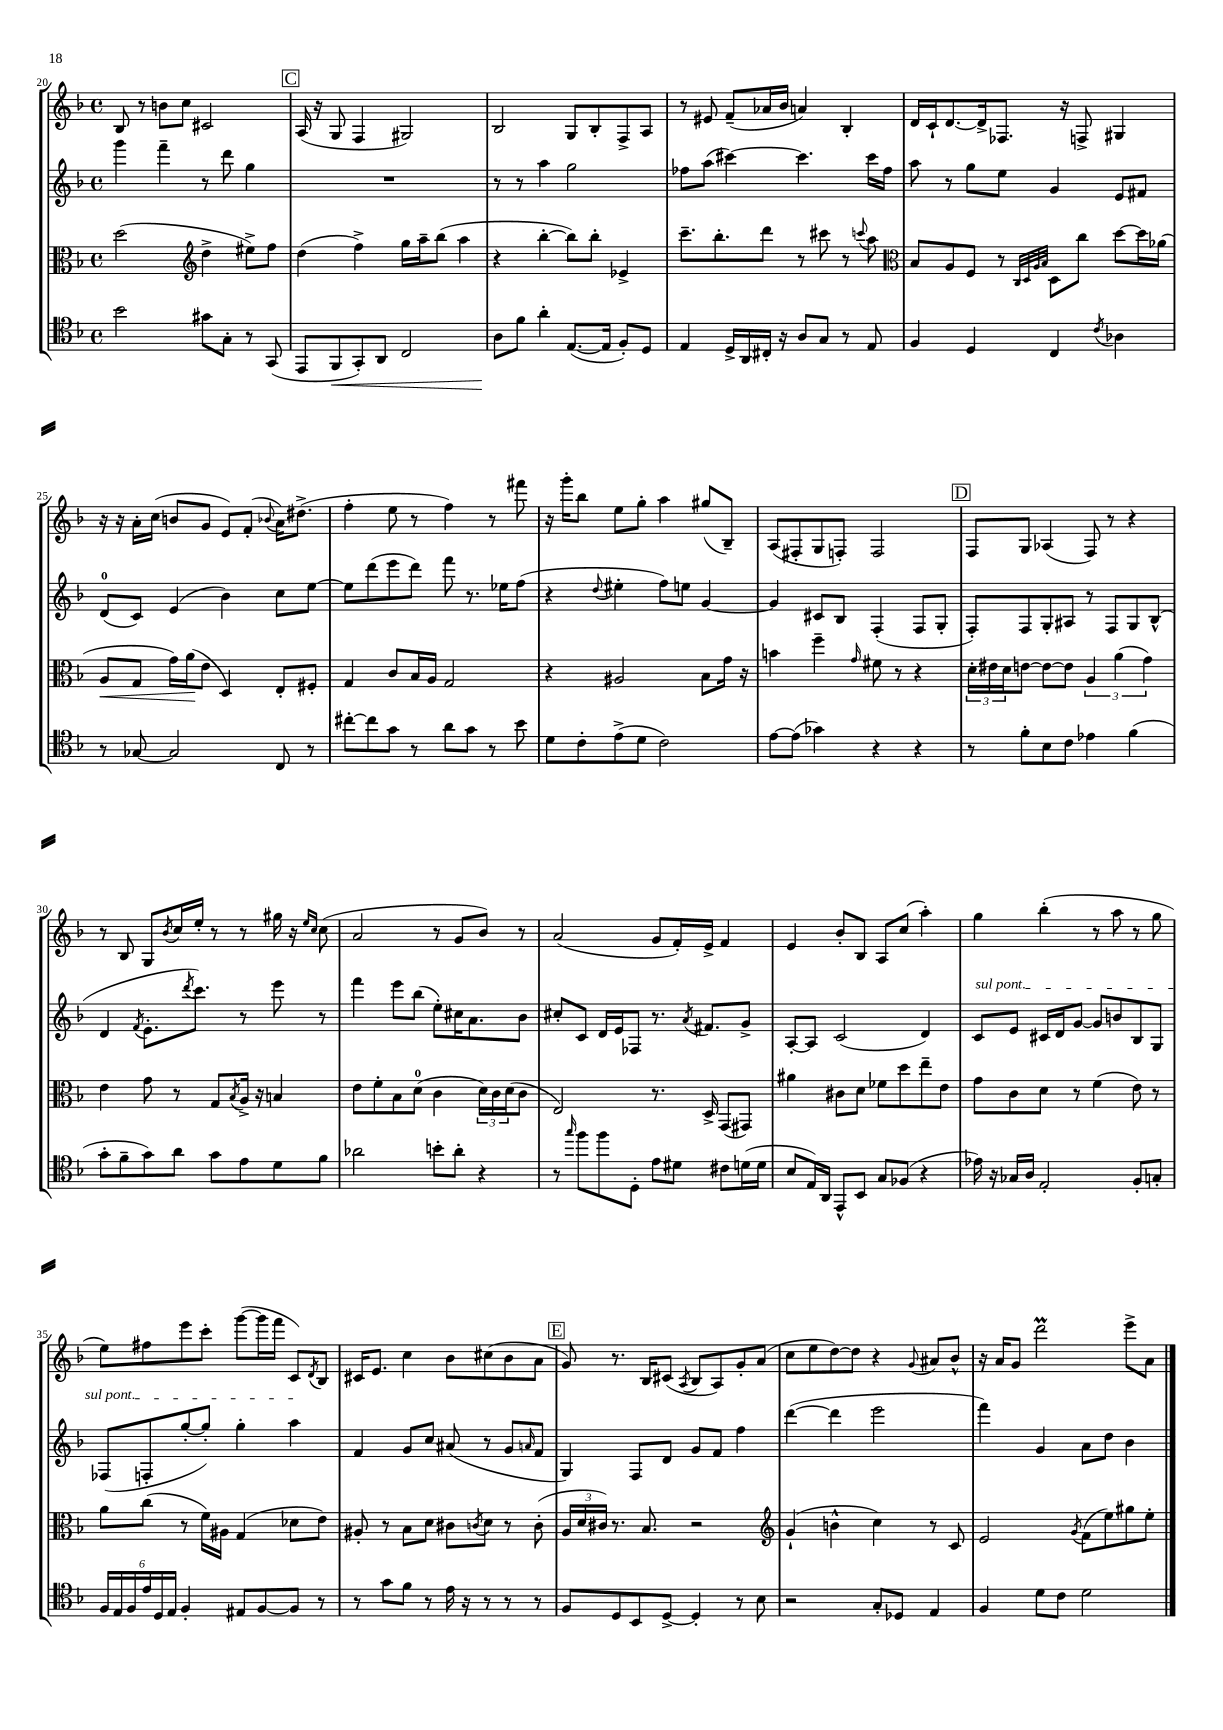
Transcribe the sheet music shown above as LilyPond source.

<<
\new StaffGroup <<
\new Staff = "s0" {
    \clef treble \key f \major \defaultTimeSignature \time 4/4
    bes8 r8 b'8 c''8 cis'2 |
    \mark \markup { \box "C" } a16( r16 g8 f4 gis2) |
    bes2 g8 bes8-. f8-> a8 |
    r8 eis'8 f'8--( aes'16 bes'16 a'4) bes4-. |
    d'16 c'16-! d'8.~ d'16-> fes8. r16 f8-> gis4 |
    r16 r16 a'16-. c''16( b'8 g'8 e'8) f'8-.( \appoggiatura { bes'8 } a'16) dis''8.->( |
    f''4-. e''8 r8 f''4) r8 fis'''8 |
    r16 g'''16-. bes''8 e''8 g''8-. a''4 gis''8( bes8--) |
    a8( fis8-. g8 f8-.) f2 |
    \mark \markup { \box "D" } f8 g8 aes4( f8) r8 r4 |
    r8 bes8 g8 \acciaccatura { bes'8 } c''16 e''16-. r8 r8 gis''16 r16 \grace { e''16 c''16 } c''8( |
    a'2 r8 g'8 bes'8) r8 |
    a'2( g'8 f'16-.) e'16-> f'4 |
    e'4 bes'8-. bes8 a8 c''8( a''4-.) |
    g''4 bes''4-.( r8 a''8 r8 g''8 |
    e''8) fis''8 e'''8 c'''8-. g'''8~( g'''16 f'''16 c'8) \acciaccatura { d'8 } bes8 |
    cis'16 e'8. c''4 bes'8 cis''8( bes'8 a'8 |
    \mark \markup { \box "E" } g'8) r8. bes16 cis'8( \acciaccatura { a8 } bes8 a8) g'8-. a'8( |
    c''8 e''8 d''8~) d''8 r4 \appoggiatura { g'8 } ais'8 bes'8-^ |
    r16 a'16 g'8 d'''2\prall e'''8-> a'8 \bar "|." |
}
\new Staff = "s1" {
    \clef treble \key f \major \defaultTimeSignature \time 4/4
    g'''4 f'''4-- r8 d'''8 g''4 |
    \mark \markup { \box "C" } R1 |
    r8 r8 a''4 g''2 |
    fes''8 a''8( cis'''4~) cis'''4. cis'''16 fes''16 |
    a''8 r8 g''8 e''8 g'4 e'8 fis'8 |
    d'8-0( c'8) e'4( bes'4) c''8 e''8~ |
    e''8 d'''8( e'''8 d'''8) f'''8 r8. ees''16 f''8( |
    r4 \appoggiatura { d''8 } eis''4-. f''8) e''8 g'4~ |
    g'4 cis'8 bes8 f4-.( f8 g8-. |
    \mark \markup { \box "D" } f8-.) f8 g8-. ais8 r8 f8 g8 bes8-^( |
    d'4 \acciaccatura { f'8 } e'8.-. \acciaccatura { d'''8 } c'''8.) r8 e'''8 r8 |
    f'''4 e'''8 bes''8( e''8-.) cis''16 a'8. bes'8 |
    cis''8-. c'8 d'16 e'16 fes8 r8. \acciaccatura { a'8 } fis'8. g'8-> |
    a8~-. a8 c'2( d'4) |
    \once \override TextSpanner.bound-details.left.text = \markup { \italic "sul pont." } c'8\startTextSpan e'8 cis'16 d'16 g'8~ g'8 b'8 bes8 g8 |
    fes8( f8-. g''8~-. g''8-.) g''4-. a''4\stopTextSpan |
    f'4 g'8 c''8 ais'8( r8 g'8 \grace { a'16 } f'8 |
    \mark \markup { \box "E" } g4) f8 d'8 g'8 f'8 f''4 |
    d'''4~( d'''4 e'''2 |
    f'''4) g'4 a'8 d''8 bes'4 \bar "|." |
}
\new Staff = "s2" {
    \clef alto \key f \major \defaultTimeSignature \time 4/4
    d''2( \clef treble d''4-> eis''8->) f''8 |
    \mark \markup { \box "C" } d''4( f''4->) g''16 a''16-- bes''8( a''4 |
    r4 bes''4~-. bes''8) bes''8-. ees'4-> |
    c'''8.-- bes''8.-. d'''8 r8 cis'''8 r8 \appoggiatura { c'''8 } a''8 |
    \clef alto bes8 a8 f8 r8 \grace { c32 d32 a32 bes32 } d8 c''8 d''8~ d''16 aes'16( |
    a8\< g8 g'16) a'16\!( e'8 d4) e8-. fis8-. |
    g4 c'8 bes16 a16 g2 |
    r4 ais2 bes8 g'16 r16 |
    b'4 f''4-- \grace { g'16 } fis'8 r8 r4 |
    \mark \markup { \box "D" } \tuplet 3/2 { d'16-. eis'16 d'16 } e'8~ e'8~ e'8 \tuplet 3/2 { a4 a'4( g'4) } |
    e'4 g'8 r8 g8 \acciaccatura { bes8 } a16-> r16 b4 |
    e'8 f'8-. bes8 d'8-0( c'4 \tuplet 3/2 { d'16) c'16 d'16( } c'8 |
    e2) r8. d16-> g,8( gis,8) |
    ais'4 cis'8 d'8 fes'8 d''8 e''8-- e'8 |
    g'8 c'8 d'8 r8 f'4( e'8) r8 |
    a'8 c''8( r8 f'16) ais16 g4( des'8 e'8) |
    ais8-. r8 bes8 d'8 cis'8 \acciaccatura { c'8 } d'8 r8 c'8-.( |
    \mark \markup { \box "E" } \tuplet 3/2 { a16 d'16 cis'16) } r8. bes8. r2 |
    \clef treble g'4-!( b'4-^ c''4) r8 c'8 |
    e'2 \acciaccatura { g'8 } f'8( e''8) gis''8 e''8-. \bar "|." |
}
\new Staff = "s3" {
    \clef tenor \key f \major \defaultTimeSignature \time 4/4
    bes'2 gis'8 g8-. r8 g,8( |
    \mark \markup { \box "C" } e,8 f,8\< g,8-.) a,8 c2 |
    a8\! f'8 a'4-. e8.~( e16 f8-.) d8 |
    e4 d16-> a,16 cis16-. r16 a8 g8 r8 e8 |
    f4 d4 c4 \acciaccatura { c'8 } aes4 |
    r8 ges8~ ges2 c8 r8 |
    cis''8~-. cis''8 g'8 r8 a'8 g'8 r8 bes'8 |
    d'8 c'8-. e'8->( d'8 c'2) |
    e'8~ e'8( ges'4) r4 r4 |
    \mark \markup { \box "D" } r8 f'8-. bes8 c'8 ees'4 f'4( |
    g'8-. f'8-- g'8) a'8 g'8 e'8 d'8 f'8 |
    aes'2 b'8-. aes'8-. r4 |
    r8 \grace { g''16 } f''8 f''8 d8-. e'8 dis'8 cis'8 d'16( d'16 |
    bes8 e16) a,16 e,8-^ bes,8 g8 fes8( r4 |
    ees'16) r16 ges16 a16 e2-. f8-. g8-. |
    \tuplet 6/4 { f16 e16 f16 e'16 d16 e16 } f4-. eis8 f8~ f8 r8 |
    r8 g'8 f'8 r8 e'16 r16 r8 r8 r8 |
    \mark \markup { \box "E" } f8 d8 bes,8 d8~-> d4-. r8 bes8 |
    r2 g8-. des8 e4 |
    f4 d'8 c'8 d'2 \bar "|." |
}
>>
>>
\layout { \context { \Score currentBarNumber = #20 } }
